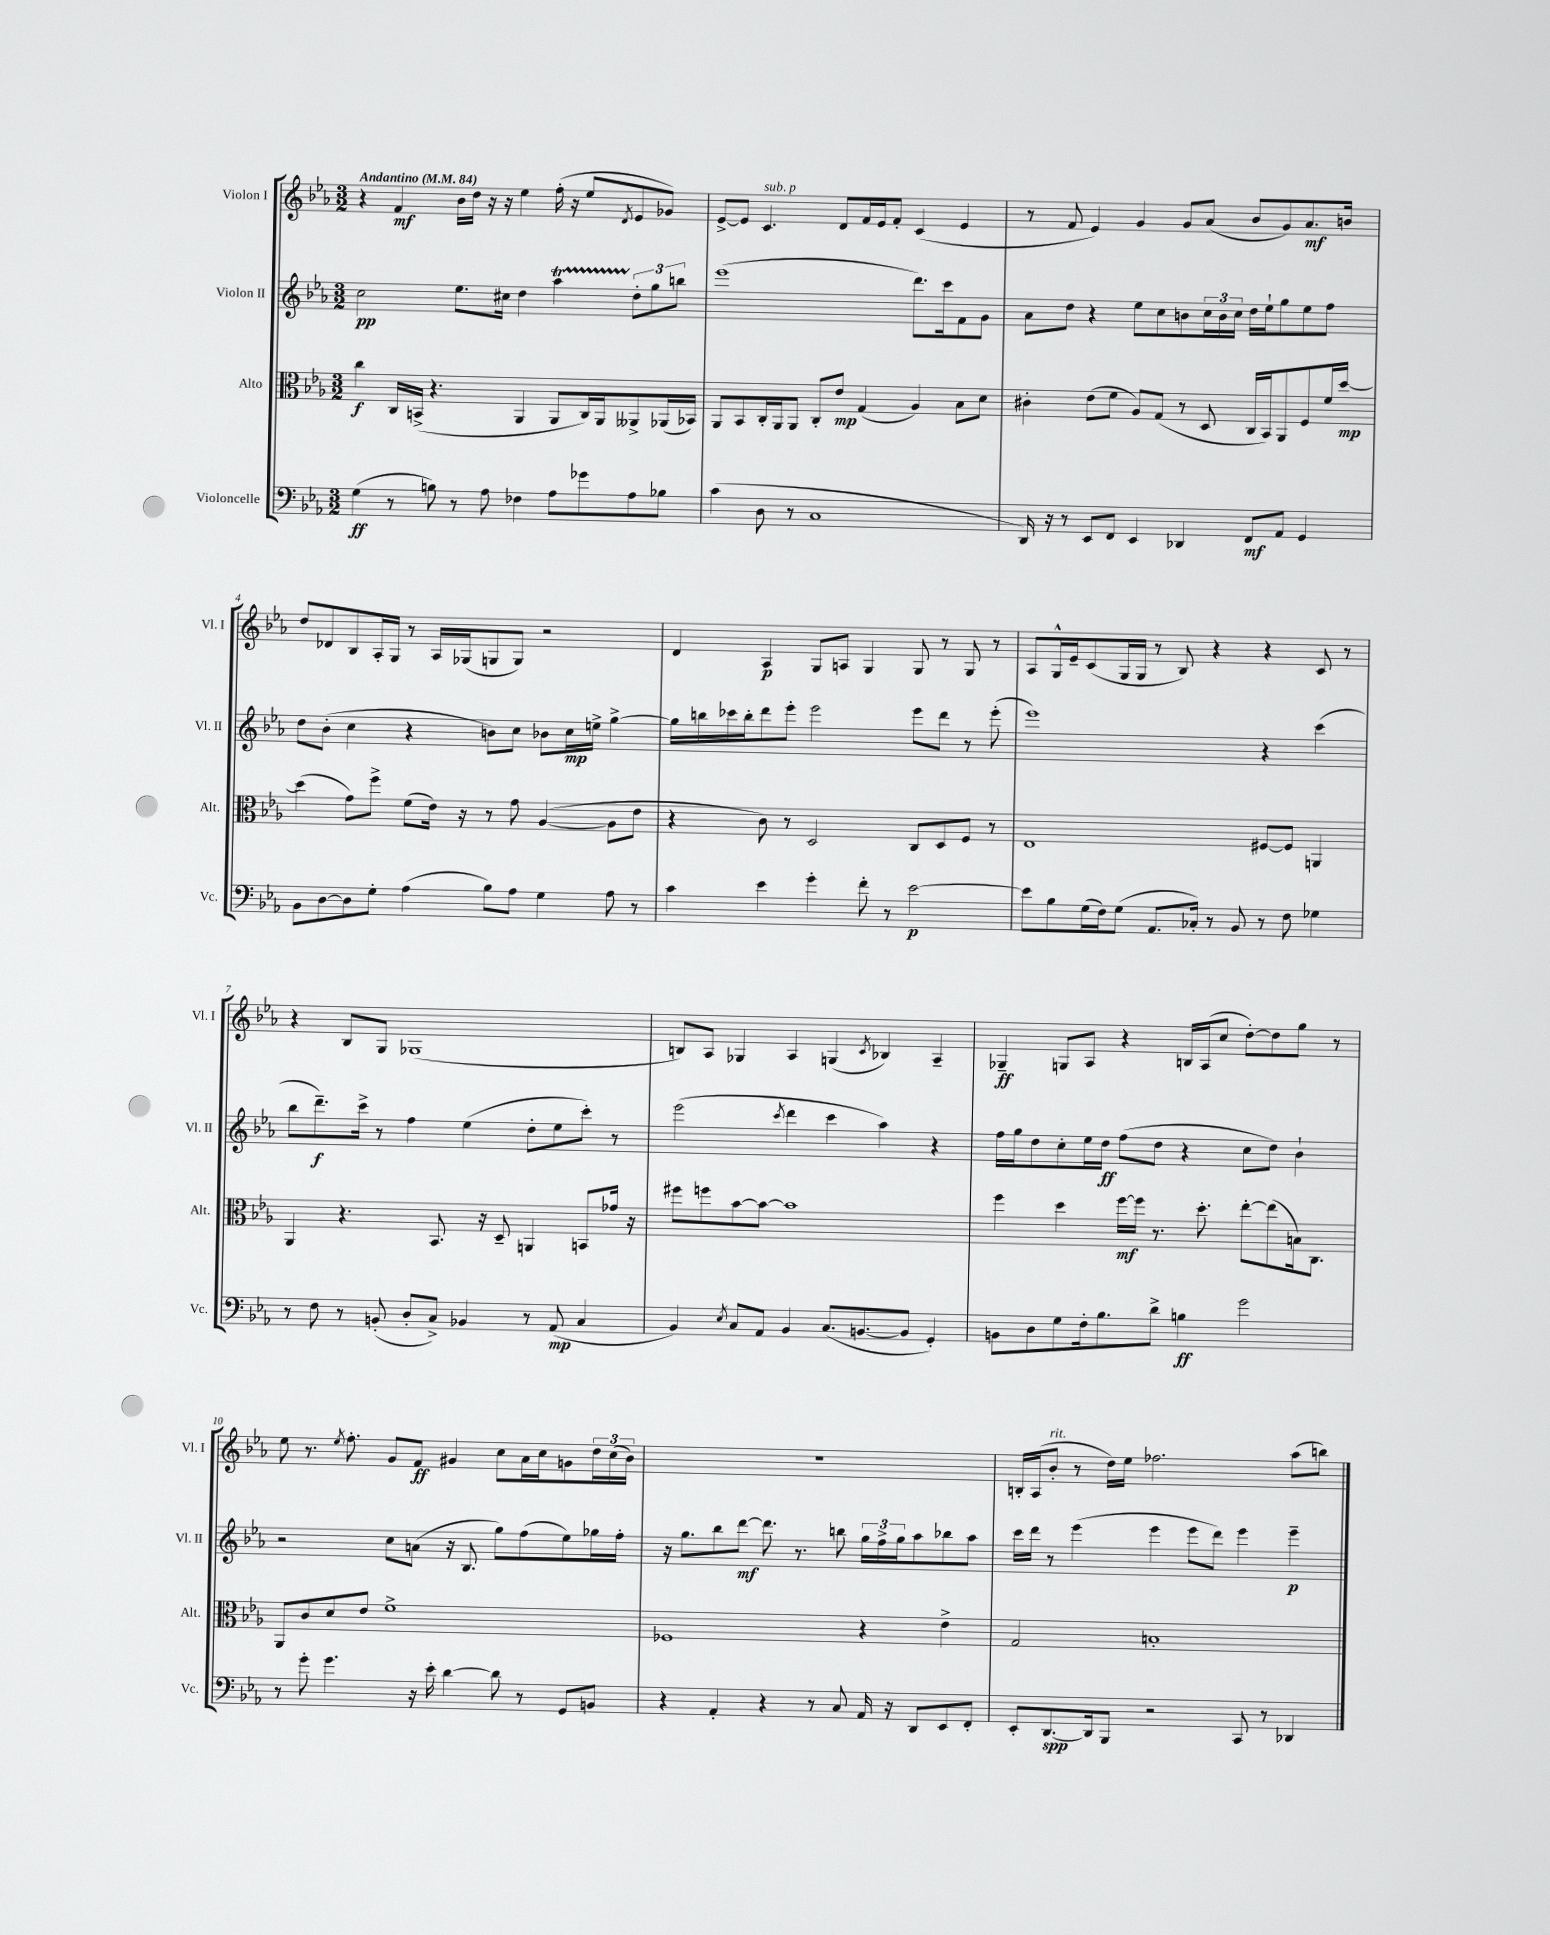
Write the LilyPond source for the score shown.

<<
\new StaffGroup <<
\new Staff = "s0" \with { instrumentName = "Violon I" shortInstrumentName = "Vl. I" } {
    \clef treble \key ees \major \numericTimeSignature \time 3/2 \tempo "Andantino" 4 = 84
    r4 f'4\mf bes'16 d''16 r16 r16 ees''4 f''16-.( r16 ees''8 \acciaccatura { d'8 } ees'8 ges'8) |
    ees'8~-> ees'8 c'4.^\markup { \italic "sub. p" } d'8 f'16 ees'16 f'8-. c'4( ees'4 |
    r8 f'8 ees'4) g'4 g'8 aes'8( bes'8 g'8) aes'8.\mf b'16 |
    d''8 des'8 bes8 aes16-. g16 r8 aes16 ges16( g8 g8) r2 |
    d'4 aes4\p g8 a8 g4 g8 r8 g8 r8 |
    aes8 g16-^ ees'16-- c'8( g16 g16 r8 bes8) r4 r4 c'8 r8 |
    r4 bes8 g8 ges1( |
    b8) aes8 ges4 aes4 g4( \acciaccatura { c'8 } bes4) aes4-- |
    ges4--\ff g8 aes8 r4 b16 aes16( c''8 d''8~-.) d''8 g''8 r8 |
    ees''8 r8. \acciaccatura { ees''8 } f''8.-. g'8 f'8\ff gis'4 c''8 aes'16 c''16 g'8 \tuplet 3/2 { d''16 c''16( bes'16) } |
    R1. |
    b16-. aes16( bes'8-.^\markup { \italic "rit." } r8 d''16) ees''16 fes''2. aes''8( b''8) \bar "|." |
}
\new Staff = "s1" \with { instrumentName = "Violon II" shortInstrumentName = "Vl. II" } {
    \clef treble \key ees \major \numericTimeSignature \time 3/2
    c''2\pp ees''8. cis''16 d''4 aes''4\startTrillSpan \tuplet 3/2 { d''8-.\stopTrillSpan g''8 b''8 } |
    ees'''1( d'''8.) c'''16 f'8 g'8 |
    aes'8 d''8 r4 ees''8 c''8 b'8 \tuplet 3/2 { c''16 b'16 c''16 } d''16 ees''16-! g''8 ees''8 f''8 |
    d''8 bes'8-.( c''4 r4 b'8) c''8 bes'8 c''16\mp e''16-> g''4~-> |
    g''16 b''16 ces'''16 b''16-. d'''8 ees'''8-. ees'''2 ees'''8 d'''8 r8 ees'''8-.( |
    ees'''1) r4 c'''4( |
    bes''8 d'''8.--\f) c'''16-> r8 f''4 ees''4( d''8-. ees''8 c'''8-.) r8 |
    ees'''2( \acciaccatura { c'''8 } d'''4 c'''4 aes''4) r4 |
    f''16 g''16 d''8 c''8-. ees''16 d''16\ff f''8( d''8 r4 c''8 d''8) bes'4-! |
    r2 c''8 a'8( r16 bes8. g''8) f''8( ees''8) ges''16 f''16-. |
    r16 g''8. bes''8 d'''8~\mf d'''8. r8. b''8 \tuplet 3/2 { g''16 f''16-> g''16 } aes''8 bes''8 aes''8 |
    c'''16 d'''16 r8 ees'''4( ees'''4 ees'''8 d'''8) ees'''4 ees'''4--\p \bar "|." |
}
\new Staff = "s2" \with { instrumentName = "Alto" shortInstrumentName = "Alt." } {
    \clef alto \key ees \major \numericTimeSignature \time 3/2
    c''4\f c16 b,16->( r4. aes,4 aes,8 c16) aes,16 aeses,8-> aes,16( bes,16) |
    aes,8 bes,8 c16-. aes,16 aes,8 c8-. ees'8\mp g4( aes4) bes8 d'8 |
    cis'4-. ees'8( f'8 aes8) g8( r8 d8 c16 bes,16) aes,8 f8 f'16 d''16~\mp |
    d''4( g'8) f''8-> f'8( ees'16) r16 r8 g'8 aes4~( aes8 ees'8 |
    r4 c'8) r8 d2 c8 d8 f8 r8 |
    ees1 fis8~ fis8 a,4 |
    aes,4 r4. bes,8. r16 d8-- a,4 b,8 ges'16 r16 |
    fis''8 f''8 bes'8~ bes'8~ bes'1 |
    f''4 d''4 f''16~\mf f''16 r8. d''8.-. ees''8~-. ees''8( b16) c8. |
    aes,8 c'8 d'8 ees'8 f'1-> |
    fes1 r4 ees'4-> |
    g2 b1-. \bar "|." |
}
\new Staff = "s3" \with { instrumentName = "Violoncelle" shortInstrumentName = "Vc." } {
    \clef bass \key ees \major \numericTimeSignature \time 3/2
    g4\ff( r8 b8) r8 aes8 fes4 aes8 ges'8 aes8 bes8 |
    c'4( d8 r8 c1 |
    d,16) r16 r8 ees,8 f,8 ees,4 des,4 f,8\mf aes,8 g,4 |
    bes,8 d8~ d8 g8-. aes4( bes8) aes8 g4 aes8 r8 |
    c'4 ees'4 g'4-. f'8-. r8 ees'2~\p |
    ees'8 bes8 g16( f16) g8( aes,8. ces16-.) r8 bes,8 r8 f8 ges4 |
    r8 f8 r8 b,8-.( d8-. c8->) bes,4 r8 aes,8\mp( c4 |
    bes,4) \acciaccatura { ees8 } c8 aes,8 bes,4 c8.( b,8.~ b,8 g,4-.) |
    b,8 d8 g8 f16-. bes8. d'8-> b4\ff g'2 |
    r8 g'8-. g'4. r16 ees'16-. d'4~ d'8 r8 g,8 b,8 |
    r4 aes,4-. r4 r8 c8 aes,16 r16 d,8 ees,8 f,8-. |
    ees,8-. d,8.~\spp d,16 bes,,8 r2 c,8 r8 des,4 \bar "|." |
}
>>
>>
